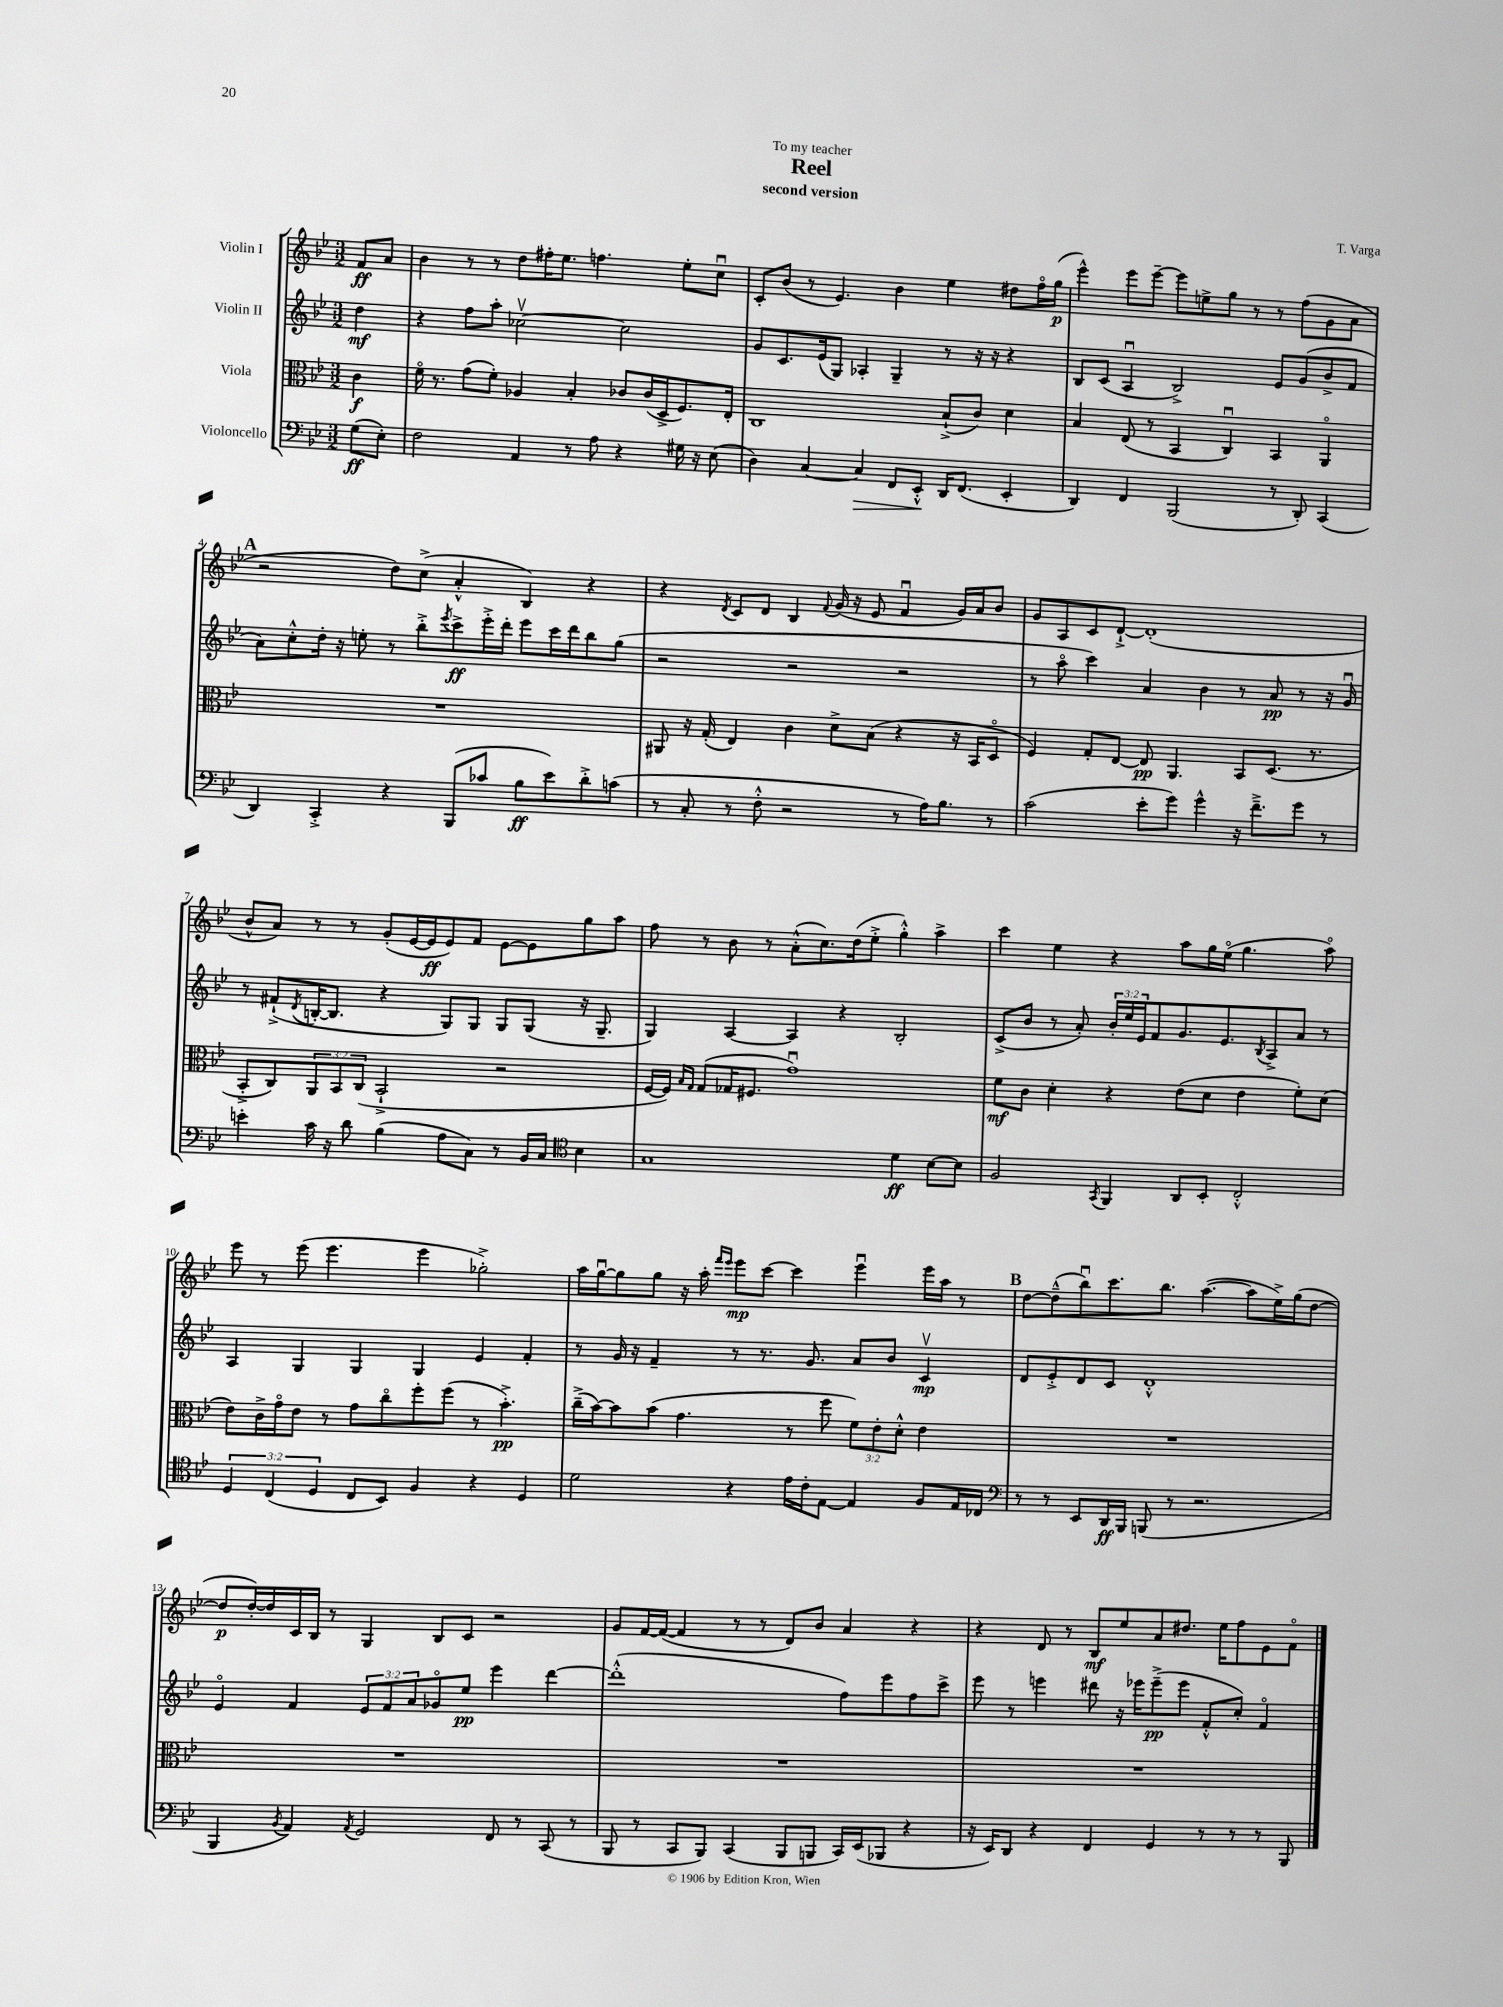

**kern	**kern	**kern	**kern
*staff4	*staff3	*staff2	*staff1
*clefF4	*clefC3	*clefG2	*clefG2
*k[b-e-]	*k[b-e-]	*k[b-e-]	*k[b-e-]
*M3/2	*M3/2	*M3/2	*M3/2
(8G\L	4c\	4dd\	8f/L
8E-'\J)	.	.	8a/J
=	=	=	=
2F\	16fo\	4r	4b-\
.	8.r	.	.
.	(8g\L	8ff\L	8r
.	8f'\J)	8aa'\J	8r
4AA/	4A-/	[2cc-v\	8dd\L
.	.	.	16ff#'\K
.	.	.	8.ee-\J
8r	4B-'/	.	.
8A\	.	.	4.ff\
4r	8c-/L	2cc-\]	.
.	(16c-/L	.	.
.	16D^/J	.	.
16G#\	8.F/)	.	8ee-'\L
16r	.	.	.
(8E-\	.	.	8ccu\J
.	16E-'/Jk	.	.
=	=	=	=
4D\)	1C	8g/L	8c'/L
.	.	8.c/	(8b-/J
[4C/	.	.	8r
.	.	(16e-/k	.
.	.	8G/J)	4.e-/)
4C/]	.	4A-'/	.
8FF/L	.	4G~/	4b-\
8EE-'^^/J	.	.	.
16DD/LK	(8B-`^/L	8r	4ee-\
(8.FF/J	.	.	.
.	8c/J)	16r	.
.	.	16r	.
4EE-'/	4d\	4r	8dd#\L
.	.	.	16ffo\L
.	.	.	(16gg\JJ
=	=	=	=
4DD/)	4B-/	8B-/L	4eee-^^\)
.	.	(8c/J	.
4FF/	(8E-/	4Au/	8eee-\L
.	8r	.	[8eee-~\J
(2BBB-/	4BB-/	2B-^/)	8eee-\]L
.	.	.	8ee^\
.	4Cu/)	.	8gg\J
.	.	.	8r
8r	4BB-/	8e-/L	8r
8DD'/)	.	(8g/	(8ff\L
(4CC/	4AAo/	8b-^/	8g\
.	.	8f/J	8a\J
=	=	=	=
4DD/)	1.r	8a\L)	2r
.	.	8cc'^^\	.
4CC'^/	.	16dd'\Jk	.
.	.	16r	.
.	.	8ee'\	.
4r	.	8r	8dd\L)
.	.	8bb-'^\L	(8cc^\J
.	.	8qeee-/	.
(8BBB-/L	.	8ccc^\	4a'^^/
8c-/J	.	16eee-'^\L	.
.	.	16ddd'\JJ	.
8B-\L	.	8eee-\L	4B-/)
8e-\)	.	16ccc\L	.
.	.	16ddd\J	.
8d'^\	.	8bb-\	4r
(8c\J	.	(8gg\J	.
=	=	=	=
8r	8AA#/	2r	4r
8C'/	16r	.	.
.	(16G'/	.	.
.	.	.	8qd/
8r	4E-/)	.	8c/L
8F'^^\	.	.	8d/J
2r	4c\	2r	4B-/
.	.	.	8qqf/
.	8d^\L	.	(16g/
.	.	.	16r
.	(8B-\J	.	8e-/
8r	4r	2r	4fu/
16A\LK)	.	.	.
8.B-\J	.	.	.
.	16r	.	16g/LL)
.	16BB-/LK	.	16a/J
8r	8Do/J	.	8b-/J
=	=	=	=
(2c\	4F/)	8r	8g/L
.	.	8aao\	8A/
.	8G'/L	4ccc\)	8c/
.	[8E-/J	.	[8d`^/J
8e-'\L	8E-/]	4a/	(1d']
8g\J)	4.AA/	.	.
4g^^\	.	4b-\	.
16r	8BB-/L	8r	.
8.f~^\L	.	.	.
.	(8.D/J	8a/	.
8g\J	.	8r	.
.	8.r	.	.
8r	.	16r	.
.	.	16gu/	.
=	=	=	=
4e'\	8BB-'^/L	8r	8b-^^/L
.	8C/)	(8f#`^/L	8a/J)
.	.	8qd/	.
16c\	12AA/	[16B'/K	8r
16r	.	8.B/]J	.
.	12BB-/	.	.
8d\	.	.	8r
.	(12C/J	.	.
(4B-\	2BB-`^/	4r	(8g'/L
.	.	.	[16e-/L
.	.	.	16e-/]J
8A\L	.	8G/L)	8e-/)
8C\J)	.	8G/J	8f/J
8r	2r	8G/L	[8e-\L
16BB-/LL	.	(8G/J	8e-\]
16C/JJ	.	.	.
*clefC4	*	*	*
4B-\	.	16r	8gg\
.	.	8.G~/	.
.	.	.	8aa\J
=	=	=	=
1G	[16F/LL	4G/)	8ff\
.	16F/]JJ)	.	.
.	16qqB-/LL	.	.
.	16qqG/JJ	.	.
.	(8G/L	.	8r
.	16G-/K	[4A/	8b-\
.	8.F#/J	.	.
.	.	.	8r
.	1gu)	4A/]	(8a'^^\L
.	.	.	8.cc\)
.	.	4r	.
.	.	.	(16dd\k
.	.	.	8ee-'^\J
4d\	.	2B-'/	4gg'^^\)
[8B-\L	.	.	4aa^\
8B-\]J	.	.	.
=	=	=	=
2F/	8f\L	(8c^/L	4ccc\
.	8c\J	8b-/J	.
.	4d'\	8r	4ee-\
.	.	8a'/)	.
8qGG/	.	.	.
4FF/	4r	24b-'/LL	4r
.	.	24ee-/	.
.	.	24e-/J	.
.	.	8f/	.
8AA/L	(8e-\L	8.g/	8aa\L
8BB-'/J	8d\J	.	16gg\L
.	.	8.e-/	(16ee-o\JJ
2C'^^/	4e-\	.	4.gg\
.	.	8qB-/	.
.	.	8A^/	.
.	8f'\L)	8a/J	.
.	(8d\J	8r	8aao\)
=	=	=	=
6D/	8e-\L)	4A/	8eee-\
.	16c^\L	.	8r
(6C/	.	.	.
.	16go\J	.	.
.	8e-\J	4G/	(8eee-\
6D/	.	.	.
.	8r	.	4.eee-\
8C/L	8g\L	4G/	.
8BB-/J)	8cco\	.	.
4F/	8ff'\	4G/	4eee-\
.	(8ff\J	.	.
4r	8r	4e-/	2gg-'^\)
.	4.b-'^\)	.	.
4D/	.	4f'/	.
=	=	=	=
2d\	(16cc~^\LL	8r	16aa\LL
.	[16b-\J)	.	[16ggu\J
.	8b-\]	16g/	8gg\]
.	.	16r	.
.	(8b-\J	4f~/	8gg\J
.	4.g\	.	16r
.	.	.	16aa'\
.	.	.	16qqfff/LL
.	.	.	16qqeee-/JJ
4r	.	8r	8eee-\L
.	.	8.r	[8ccc\J
16e-\LL	8r	.	4ccc\]
16c'\J	.	8.g/	.
[8E-\J	8ff\	.	.
4E-/]	12f\L)	8a/L	4eee-u\
.	12e-'\	.	.
.	.	8b-/J	.
.	12d'^^\J	.	.
8F/L	4e-\	4cv/	16eee-\LL
.	.	.	16aa\JJ
16E-/L	.	.	8r
16C-/JJ	.	.	.
=	=	=	=
*clefF4	*	*	*
8r	1.r	8d/L	[8dd\L
8r	.	8e-'^/	(8dd~^^\]
8EE-/L	.	8d/	8bb-u\)
16DD/L	.	8c/J	8.ccc\
16BBB-/JJ	.	.	.
(8BBB/	.	1d'^^	.
.	.	.	8.bb-\J
8r	.	.	.
2.r	.	.	([4.aa\
.	.	.	8aa\]L
.	.	.	16ee-^\L)
.	.	.	(16gg\J
.	.	.	[8dd\J
=	=	=	=
4BBB-/	1.r	4e-o/	8dd/]L
.	.	.	[16dd'/L)
.	.	.	16dd/]
8qBB-/	.	.	.
4AA/)	.	4f/	16c/
.	.	.	16B-/JJ
.	.	.	8r
8qAA/	.	.	.
2GG/	.	12e-/L	4G/
.	.	12f/	.
.	.	12a/	.
.	.	8g-o/	8B-/L
.	.	8ee-/J	8c/J
8FF/	.	4eee-\	2r
8r	.	.	.
(8CC/	.	[4ddd\	.
8r	.	.	.
=	=	=	=
8BBB-/	1.r	(1ddd'^^]	8g/L
8r	.	.	[16f/L
.	.	.	(16f/_JJ
8CC/L	.	.	4f/]
8BBB-/J)	.	.	.
(4CC/	.	.	8r
.	.	.	8r
8BBB-/L	.	.	8d/L)
8BBB/J	.	.	8b-/J
16CC/LL)	.	8ff\L)	4a/
(16EE-/J	.	.	.
8BBB-/J	.	8eee-\	.
4r	.	8ff\	4r
.	.	8ccc^\J	.
=	=	=	=
16r	1.r	8eee-\	4r
16EE-/LK)	.	.	.
8DD/J	.	8r	.
4r	.	4eee\	8d/
.	.	.	8r
4FF/	.	8ddd#\	8B-/L
.	.	16r	8ee-/
.	.	16eee-\LK	.
4GG/	.	(8eee-~^\	8a/
.	.	8eee-\J	8.dd#/J
8r	.	8f'^^/L	.
.	.	.	16ee-\LK
8r	.	8cc'/J)	8ff\
8r	.	4fo/	8e-\
8BBB-/	.	.	8fo\J
==	==	==	==
*-	*-	*-	*-
